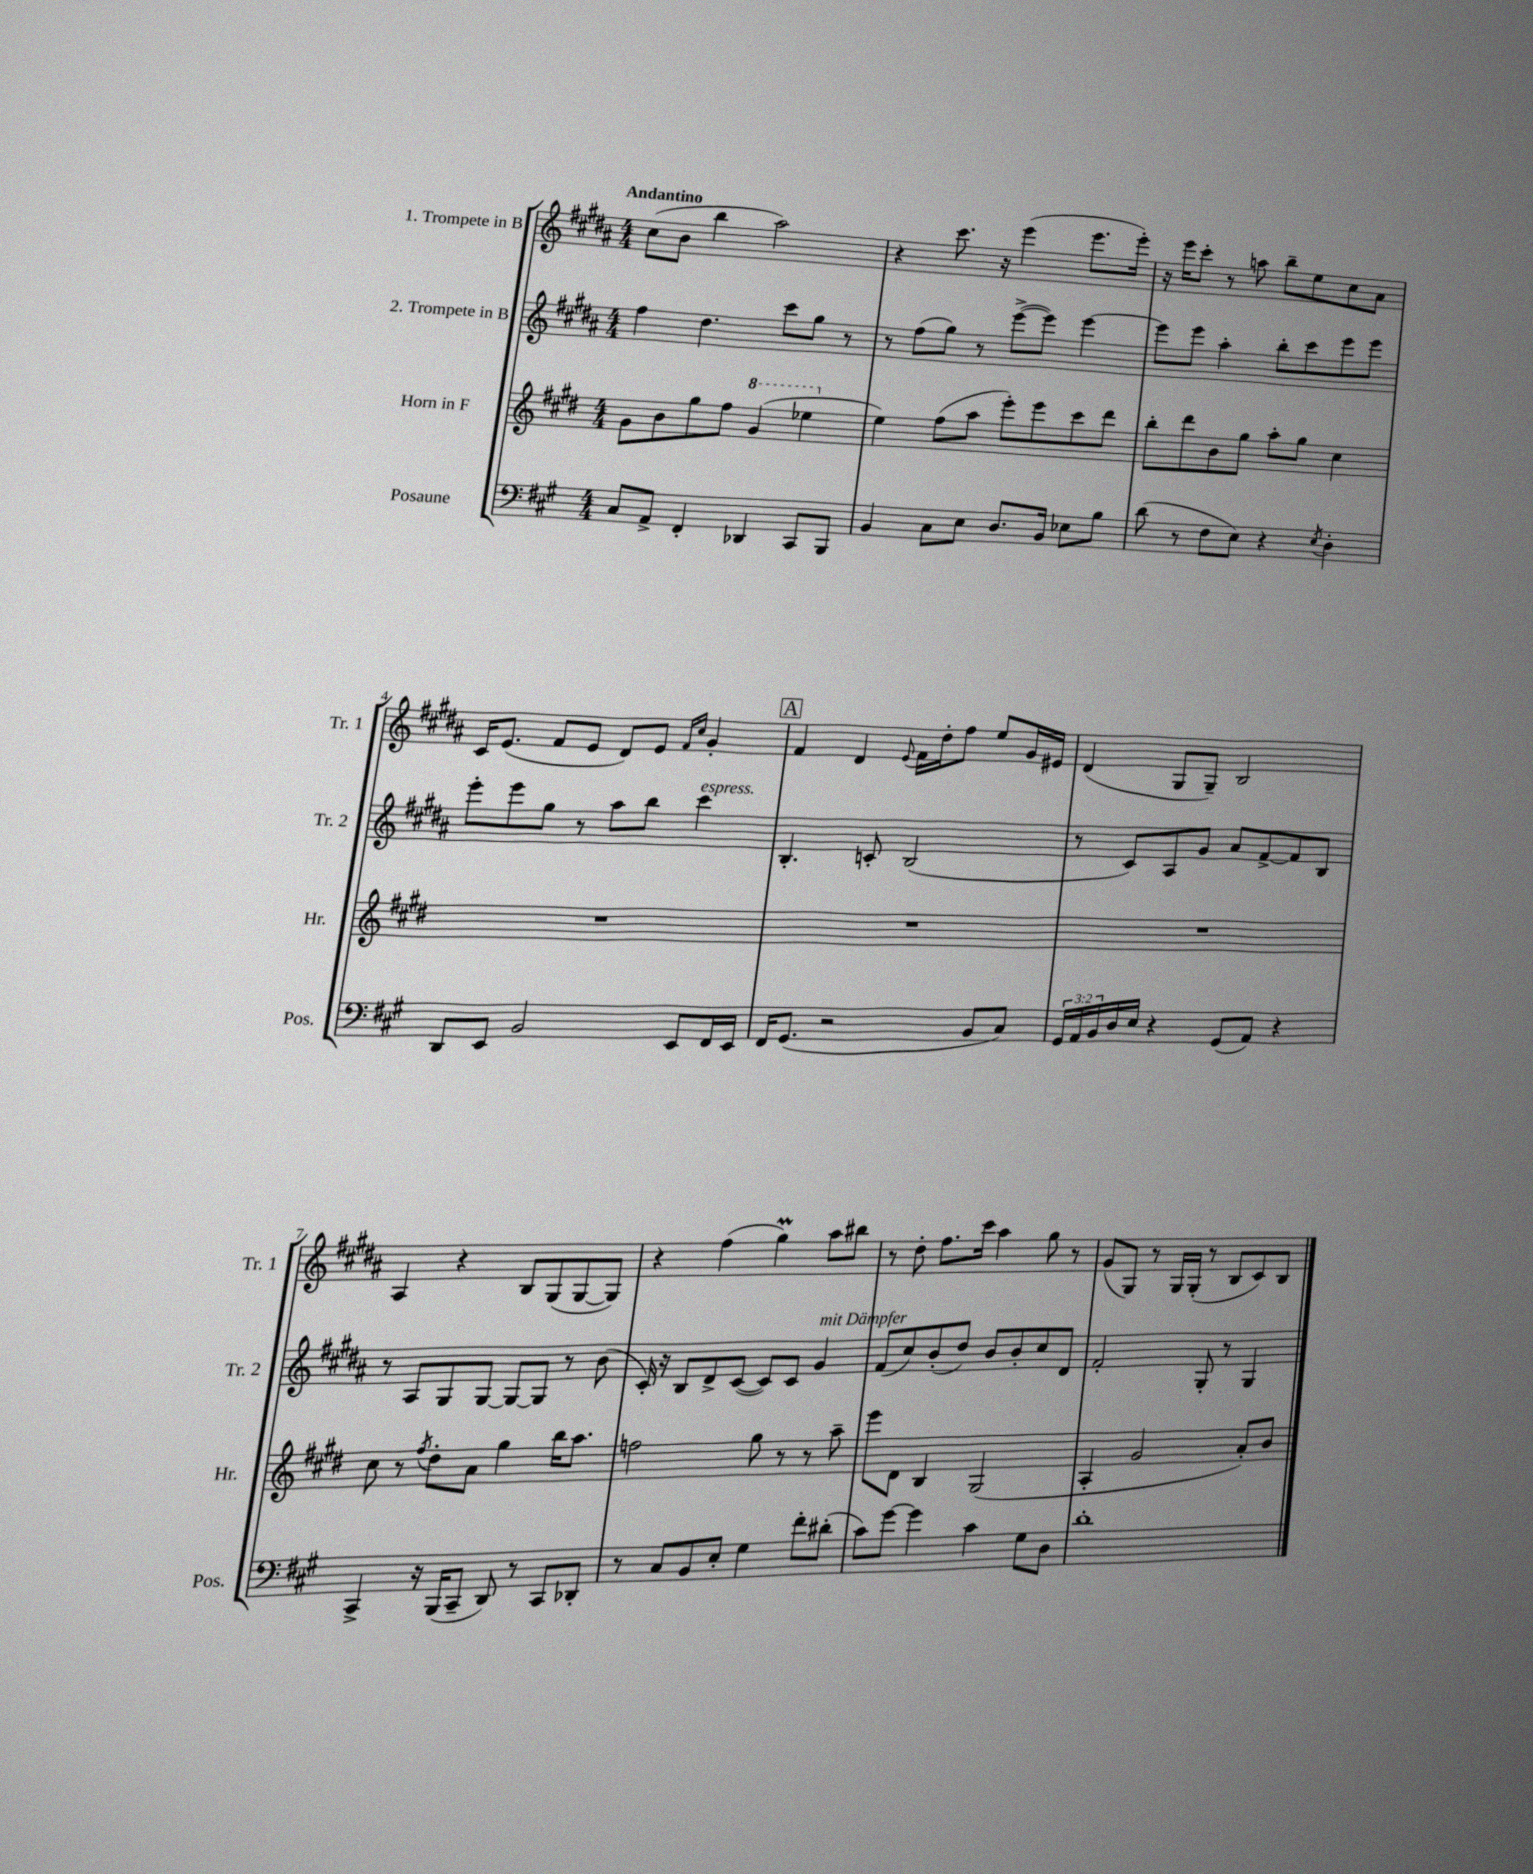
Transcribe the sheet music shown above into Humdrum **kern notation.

**kern	**kern	**kern	**kern
*staff4	*staff3	*staff2	*staff1
*clefF4	*clefG2	*clefG2	*clefG2
*k[f#c#g#]	*k[f#c#g#d#]	*k[f#c#g#d#a#]	*k[f#c#g#d#a#]
*M4/4	*M4/4	*M4/4	*M4/4
8C#	8g#	4ff#	(8cc#
8AA^	8b	.	8b
4FF#'	8gg#	4.dd#	4bb
.	8ff#	.	.
4DD-	(4gg#	.	2aa#)
.	.	8ccc#	.
8CC#	4eee-	8gg#	.
8BBB	.	8r	.
=	=	=	=
4BB	4ee)	8r	4r
.	.	(8ff#	.
8C#	(8ff#	8gg#)	8.ccc#
8E	8aa	8r	.
.	.	.	16r
8.D	8eee')	([8eee^	(4eee
.	8eee	8eee])	.
16BB	.	.	.
8E-	8ccc#	[4eee	8.eee
8B	8ddd#	.	.
.	.	.	16eee')
=	=	=	=
(8d	8bb'	8eee]	16r
.	.	.	16eee
8r	8ddd#	8eee	8ccc#'
8F#	8b	4aa#'	8r
8E)	8gg#	.	8aa
4r	8aa'	8bb'	8bb~
.	8gg#	8ccc#	8ee
8qE	.	.	.
4D'	4cc#	8eee	8cc#
.	.	8eee	8a#
=	=	=	=
8DD	1r	8eee'	16c#
.	.	.	(8.e
8EE	.	8eee	.
2BB	.	8gg#	8f#
.	.	8r	8e
.	.	8aa#	8d#)
.	.	8bb	8e
.	.	.	16qqf#
.	.	.	16qqcc#
8EE	.	4ccc#	4g#'
16FF#	.	.	.
16EE	.	.	.
=	=	=	=
16FF#	1r	4.B'	4f#
(8.GG#	.	.	.
2r	.	.	4d#
.	.	8c'	.
.	.	.	8qqe
.	.	(2B	16f#
.	.	.	16dd#'
.	.	.	8ff#
8BB	.	.	8ee
8C#)	.	.	16g#
.	.	.	16e#
=	=	=	=
24GG#	1r	8r	(4d#
24AA	.	.	.
24BB	.	.	.
16D	.	8c#)	.
16E	.	.	.
4r	.	8A#	8G#
.	.	8g#	8G#~)
(8GG#	.	8a#	2B
8AA)	.	[8f#^	.
4r	.	8f#]	.
.	.	8B	.
=	=	=	=
4CC#^	8cc#	8r	4A#
.	8r	8A#	.
.	8qff#	.	.
16r	8dd#'	8G#	4r
(16BBB	.	.	.
8CC#~	8a	[8G#	.
8DD)	4gg#	8G#_	8B
8r	.	8G#]	(8G#
8CC#	16bb	8r	[8G#
.	8.aa	.	.
8DD-'	.	(8b	8G#])
=	=	=	=
8r	2ff	16c#')	4r
.	.	16r	.
8C#	.	8B	.
8BB	.	8d#^	(4ff#
8E'	.	([8c#	.
4G#	8gg#	8c#])	4gg#)
.	8r	8c#	.
8f#'	8r	4g#	8aa#
(8d#'	8aa~	.	8bb#
=	=	=	=
8c#)	8eee	(8f#	8r
[8g#	8d#	8cc#)	8dd#'
4g#]	4B	(8b'	8.ff#
.	.	8dd#)	.
.	.	.	16ccc#
4c#	(2G#	8b	4aa#
.	.	8b'	.
8G#	.	8cc#	8gg#
8D	.	8d#	8r
=	=	=	=
1d'	4A'	2f#'	(8g#
.	.	.	8G#)
.	2g#	.	8r
.	.	.	16G#
.	.	.	(16G#'
.	.	8G#'	8r
.	.	8r	8B
.	8a')	4G#	8c#)
.	8b	.	8B
==	==	==	==
*-	*-	*-	*-
